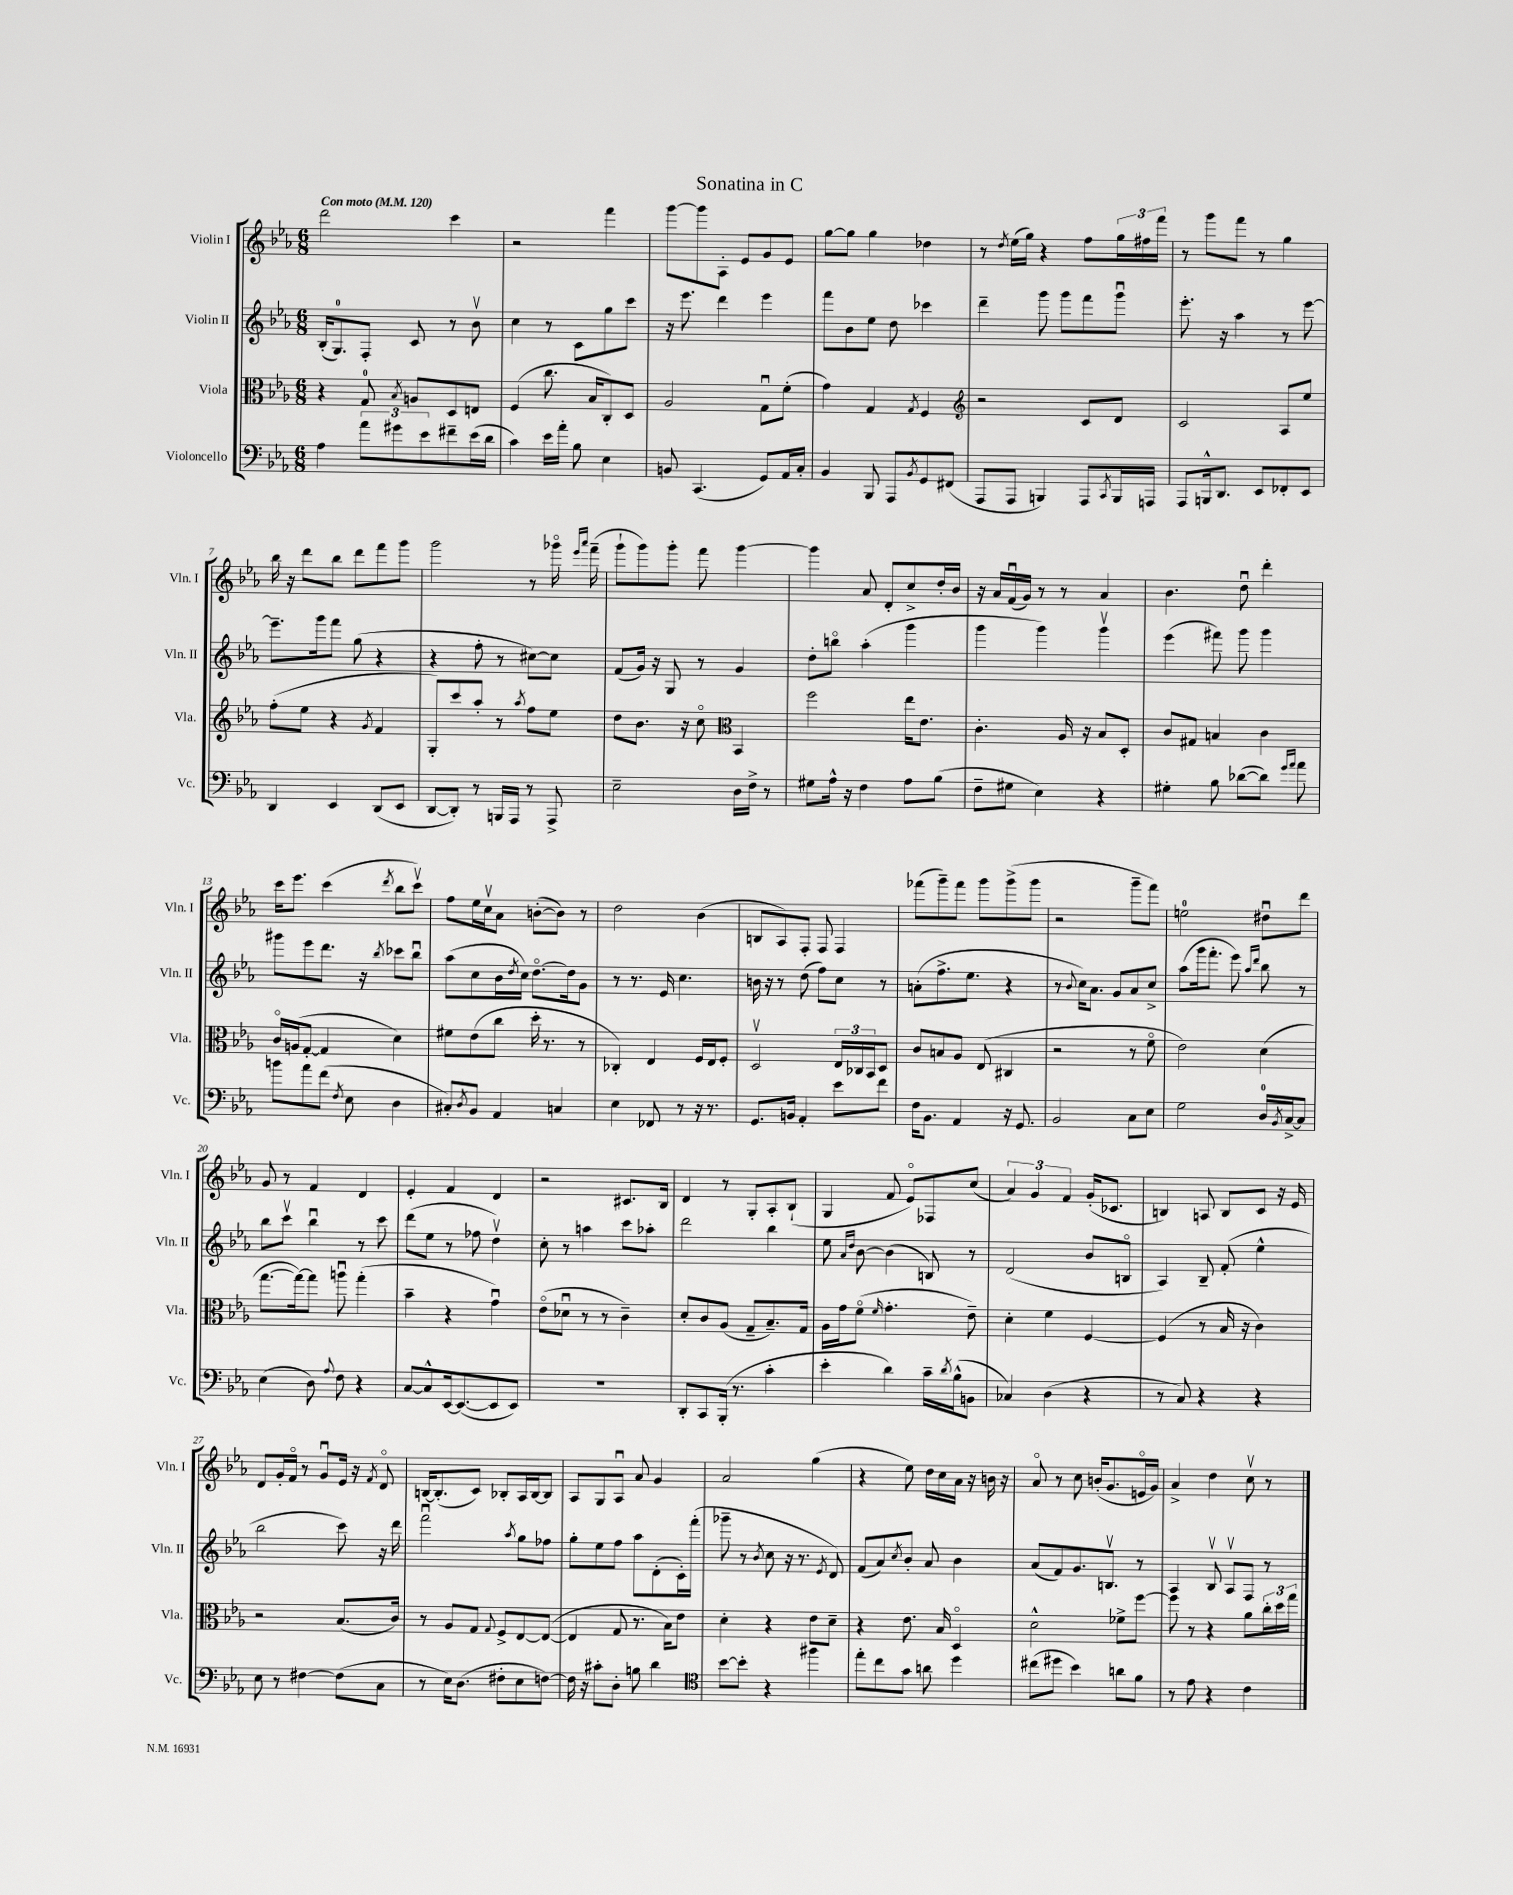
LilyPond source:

\header { title = "Sonatina in C" }
<<
\new StaffGroup <<
\new Staff = "s0" \with { instrumentName = "Violin I" shortInstrumentName = "Vln. I" } {
    \clef treble \key ees \major \numericTimeSignature \time 6/8 \tempo "Con moto" 4 = 120
    d'''2 c'''4 |
    r2 f'''4 |
    g'''8~ g'''8 aes8-. ees'8 g'8 ees'8 |
    g''8~ g''8 g''4 des''4 |
    r8 \acciaccatura { d''8 } ees''16( g''16) r4 f''8 \tuplet 3/2 { g''16 fis''16 f'''16 } |
    r8 g'''8 f'''8 r8 g''4 |
    bes''16 r16 d'''8 bes''8 d'''8 f'''8 g'''8 |
    g'''2 r8 ges'''16\flageolet \grace { ees'''16 aes'''16 } f'''16--( |
    g'''8-! g'''8) g'''8-. f'''8 g'''4~ |
    g'''4 aes'8 d'8-. c''8-> d''16-. bes'16 |
    r16 aes'16 f'16\downbow( g'16) r8 r8 aes'4 |
    bes'4. d''8\downbow d'''4-. |
    c'''16 ees'''8. c'''4( \acciaccatura { d'''8 } bes''8 c'''8\upbow) |
    f''8 ees''16 c''16\upbow aes'8 b'8~-.( b'8) r8 |
    d''2 bes'4( |
    b8 aes8) f8-. f8 f4 |
    fes'''8( g'''8--) fes'''8 g'''8 g'''8->( g'''8 |
    r2 g'''8-- f'''8) |
    e''2-0 dis''8\downbow d'''8 |
    g'8 r8 f'4 d'4 |
    ees'4-. f'4 d'4 |
    r2 cis'8. bes16 |
    d'4 r8 g8-. aes8-. bes8-!( |
    g4 f'8 ees'8\flageolet) fes8 c''8( |
    \tuplet 3/2 { aes'4) g'4 f'4 } g'16-.( ces'8. |
    b4) a8 b8 c'8 r16 ees'16 |
    d'8 g'16-. f'16\flageolet r8 g'8\downbow ees'16 r16 \acciaccatura { f'8 } d'8\flageolet |
    b16~ b8.-.( c'8) bes8-. aes16 bes16~ bes8 |
    aes8 g8 aes8\downbow aes'8 g'4 |
    aes'2 g''4( |
    r4 ees''8) d''16 c''16 aes'16 r16 b'16 r16 |
    aes'8\flageolet r8 c''8 b'16-.( g'8. e'16\flageolet g'16) |
    aes'4-> d''4 c''8\upbow r8 \bar "|." |
}
\new Staff = "s1" \with { instrumentName = "Violin II" shortInstrumentName = "Vln. II" } {
    \clef treble \key ees \major \numericTimeSignature \time 6/8
    bes16-.( g8.-0) f8-. c'8 r8 bes'8\upbow |
    c''4 r8 c'8 g''8 c'''8 |
    r16 ees'''8. d'''4 ees'''4 |
    f'''8 bes'8 ees''8 d''8 ces'''4 |
    d'''4-- g'''8 g'''8 f'''8 g'''8\downbow |
    ees'''8.-. r16 aes''4 r8 ees'''8~ |
    ees'''8.-- g'''16 f'''8 g''8( r4 |
    r4 f''8-. r8 cis''8~) cis''8 |
    f'8( g'16) r16 g8 r8 g'4 |
    d''8-. b''8\flageolet aes''4-.( g'''4 |
    g'''4 g'''4) g'''4\upbow |
    ees'''4( fis'''8) g'''8 g'''4 |
    gis'''8 ees'''8 d'''8. r16 \acciaccatura { bes''8 } ces'''8 bes''8\downbow |
    aes''8( c''8 bes'16 \acciaccatura { d''8 } c''16) d''8.~\flageolet d''16 g'8 |
    r8 r8. ees'16 c''4. |
    b'16 r16 r8 d''8( f''8) c''8 r8 |
    a'8-.( f''8.-> ees''8. r4 |
    r8 \appoggiatura { bes'8 } c''16) aes'8. g'8 aes'8 c''8-> |
    aes''8( g'''16 f'''8.-. ees'''8) \grace { aes''16 d'''16 } bes''8 r8 |
    bes''8 c'''8\upbow bes''4\downbow r8 c'''8 |
    d'''8( ees''8 r8 fes''8 d''4\upbow) |
    c''8-. r8 a''4 c'''8 aes''8-. |
    d'''2 bes''4 |
    ees''8 \grace { aes'16 d''16 } bes'8~ bes'4( b8) r8 |
    d'2( bes'8 b8\flageolet |
    aes4) bes8-- f'8-.( ees''4-^ |
    bes''2 c'''8) r16 d'''16 |
    f'''2\downbow \acciaccatura { aes''8 } g''8 fes''8 |
    g''8-. ees''8 f''8 aes''8 d'8-.( c'16-.) f'''16-.( |
    ges'''8-- r8 \acciaccatura { bes'8 } c''8 r16 r8. \acciaccatura { ees'8 } d'8) |
    f'8( aes'8) \acciaccatura { c''8 } bes'8-. aes'8 bes'4 |
    aes'8( f'8) g'8. b8.\upbow r8 |
    aes4 bes8\upbow aes8\upbow f8 r8 \bar "|." |
}
\new Staff = "s2" \with { instrumentName = "Viola" shortInstrumentName = "Vla." } {
    \clef alto \key ees \major \numericTimeSignature \time 6/8
    r4 g8-0 \acciaccatura { bes8 } a8 d8 e8 |
    f4( c''8. bes16 c8-.) d8 |
    aes2 g8\downbow f'8-.( |
    g'4) g4 \acciaccatura { g8 } f4 |
    \clef treble r2 c'8 d'8 |
    c'2 aes8 ees''8 |
    f''8-.( ees''8 r4 \acciaccatura { g'8 } f'4 |
    g8-.) c'''8 aes''8-. r8 \acciaccatura { aes''8 } f''8 ees''8 |
    d''8 bes'8. r16 c''8\flageolet \clef alto bes,4 |
    f''2 ees''16 ees'8. |
    c'4.-. aes16 r16 bes8 d8-. |
    c'8 gis8 b4 c'4 |
    c'16\flageolet a16( g8~-. g4 d'4) |
    fis'8 ees'8( c''8 d''16-. r8. r8 |
    ces4-.) ees4 f16 ees16 f8-. |
    d2\upbow \tuplet 3/2 { ees16 ces16 bes,16 } d8 |
    c'8 b8 aes8 ees8( cis4 |
    r2 r8 f'8\flageolet |
    ees'2) d'4( |
    g''8.~ g''16~) g''8 a''8\downbow g''4-.( |
    bes'4-- r4 g'4\downbow) |
    ees'8\flageolet( des'8\downbow r8 r8 c'4--) |
    d'8-. c'8 aes8( g8-- bes8.--) g16 |
    aes16 g'16 f'8\flageolet( \grace { f'16 } g'4.-. ees'8--) |
    d'4-. f'4 f4~ |
    f4( r8 bes16 r16 c'4) |
    r2 bes8.( c'16) |
    r8 aes8 g8 \appoggiatura { g8 } f8-> ees8~ ees8~( |
    ees4 g8 r8. bes16) ees'8 |
    d'4-. r4 ees'8 d'8-- |
    r4 ees'8. bes16 d4\flageolet |
    d'2-^ fes'8-> f''8~ |
    f''8 r8 r4 aes'8 \tuplet 3/2 { c''16-. d''16 g''16 } \bar "|." |
}
\new Staff = "s3" \with { instrumentName = "Violoncello" shortInstrumentName = "Vc." } {
    \clef bass \key ees \major \numericTimeSignature \time 6/8
    aes4 \tuplet 3/2 { aes'8 gis'8 ees'8 } fis'8-- ees'16( d'16 |
    c'4) ees'16 aes'16-. bes8 ees4 |
    b,8 c,4.( g,8) aes,16 c16-. |
    bes,4 bes,,8 aes,,8 \acciaccatura { bes,8 } g,8 fis,8( |
    aes,,8 aes,,8 b,,4) aes,,8 \acciaccatura { c,8 } b,,16 a,,16 |
    aes,,8 b,,16-^ d,8. ees,8 fes,8-. ees,8 |
    d,4 ees,4 d,8( ees,8 |
    d,8~ d,8-.) r8 b,,16 aes,,16 r8 aes,,8-> |
    ees2-- d16 f16-> r8 |
    gis8 aes16-^ r16 f4 aes8 bes8( |
    f8-- gis8 ees4) r4 |
    gis4-. bes8 des'8~( des'8) \grace { g'16 aes'16 } aes'8 |
    b'8 aes'8 f'8( \acciaccatura { f8 } ees8 d4 |
    cis8-.) \acciaccatura { d8 } bes,8 aes,4 c4 |
    ees4 fes,8 r8 r16 r8. |
    g,8. b,16 aes,4-. ees'8 f'8 |
    f16 bes,8. aes,4 r16 g,8. |
    bes,2 c8 ees8 |
    g2 d16-0 \acciaccatura { bes,8 } c16~-> c8 |
    ees4( d8) \appoggiatura { aes8 } f8 r4 |
    c8~ c8-^ ees,16~ ees,8.~( ees,8 ees,8) |
    R2. |
    d,8-. c,8 bes,,16-.( r8. c'4-. |
    ees'4-. d'4) c'16-- \acciaccatura { d'8 } bes16-^( b,8 |
    ces4) d4( r4 |
    r8 c8) r4 r4 |
    ees8 r8 fis4~ fis8( c8 |
    r8 ees16) d8.( fis8-. ees8 f8~) |
    f16 r16 cis'8-. d8-. b8 d'4 |
    \clef tenor bes'8~ bes'8-. r4 fis''4 |
    ees''8-. c''8 g'8 a'8 d''4 |
    cis''8( dis''8 bes'4) a'8 f'8 |
    r8 ees'8 r4 c'4 \bar "|." |
}
>>
>>
